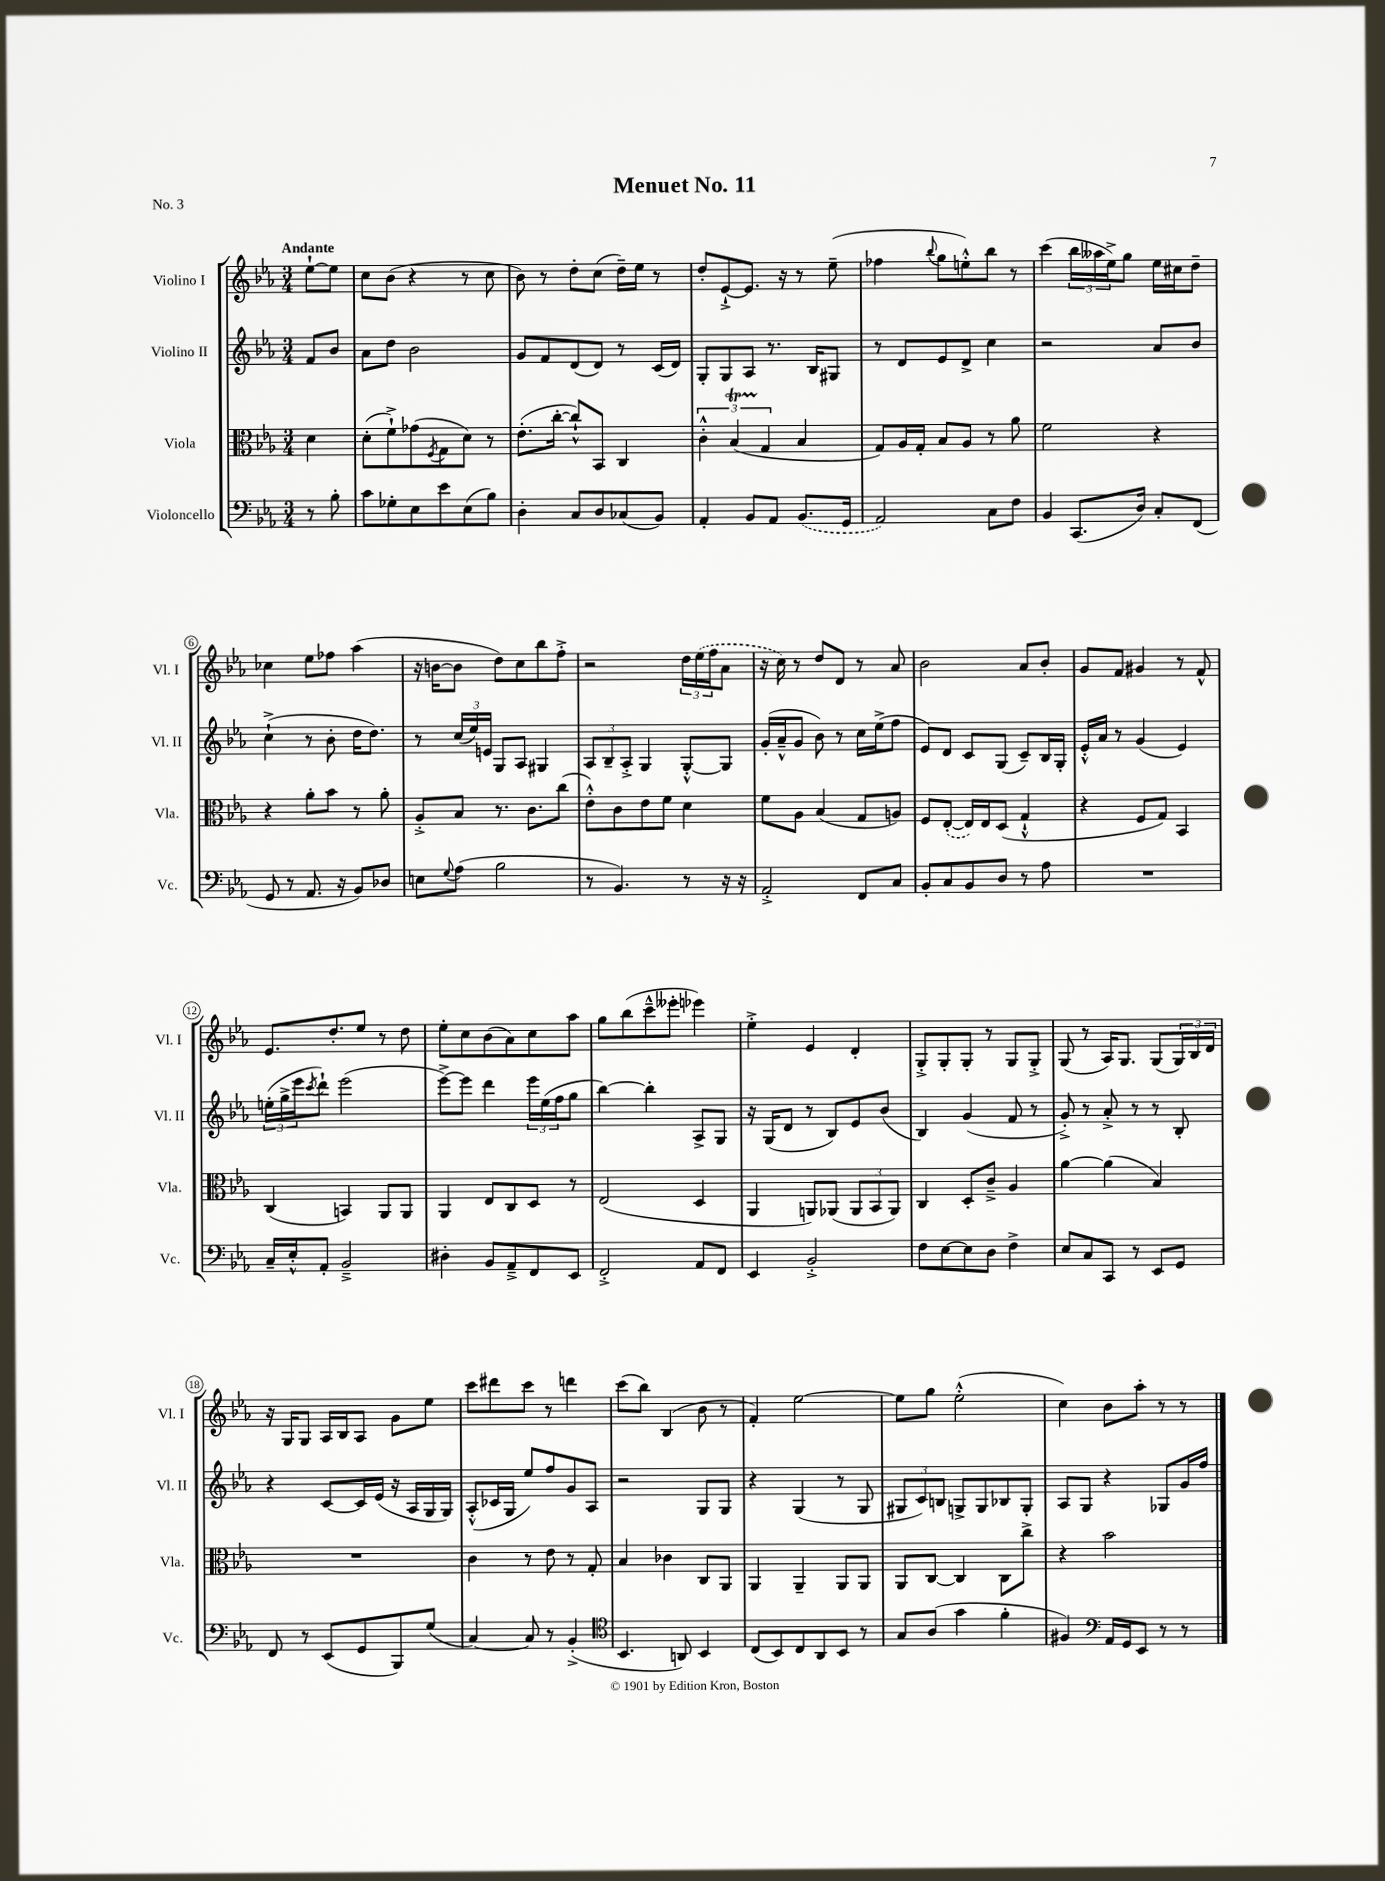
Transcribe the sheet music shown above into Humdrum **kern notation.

**kern	**kern	**kern	**kern
*staff4	*staff3	*staff2	*staff1
*clefF4	*clefC3	*clefG2	*clefG2
*k[b-e-a-]	*k[b-e-a-]	*k[b-e-a-]	*k[b-e-a-]
*M3/4	*M3/4	*M3/4	*M3/4
8r	4d	8f	[8ee-`
8B-'	.	8b-	8ee-]
=	=	=	=
8c	(8d'	8a-	8cc
8G-'	8f`^)	8dd	(8b-
8E-	(8g-	2b-	4r
.	8qF	.	.
8e-	8G	.	.
(8E-	8d)	.	8r
8B-)	8r	.	8cc
=	=	=	=
4D'	(8.e-'	8g	8b-)
.	.	8f	8r
.	[16cc'	.	.
8C	8cc`^^])	(8d	8dd'
8D	8BB-	8d)	(8cc
(8C-	4C	8r	16dd~)
.	.	.	16ee-
8BB-)	.	(16c	8r
.	.	16d)	.
=	=	=	=
4AA-'	6c'^^	8G'	8dd'
.	.	8G	[8e-`^
.	(6B-	.	.
8BB-	.	8A-	8.e-]
.	6G	.	.
8AA-	.	8.r	.
.	.	.	16r
(8.BB-	4B-	.	8r
.	.	16B-	.
.	.	8G#	(8ee-~
16GG	.	.	.
=	=	=	=
2AA-)	8G)	8r	4ff-
.	16A-	8d	.
.	16G'	.	.
.	.	.	8qqbb-
.	8B-	8e-	8gg
.	8A-	8d^	8ee'^^)
8C	8r	4cc	8bb-
8F	8a-	.	8r
=	=	=	=
4BB-	2f	2r	(4ccc
(8.CC	.	.	24bb-
.	.	.	24aa--
.	.	.	24ee-^)
.	.	.	8gg
16D)	.	.	.
8C'	4r	8a-	16ee-
.	.	.	16cc#
(8FF	.	8b-	8dd~
=	=	=	=
8GG	4r	(4cc`^	4cc-
8r	.	.	.
8.AA-	8a-'	8r	8ee-
.	8b-	8b-'	8ff-
16r	.	.	.
8BB-)	8r	16dd	(4aa-
.	.	8.dd)	.
8D-	8a-'	.	.
=	=	=	=
8E	8A-'^	8r	16r
.	.	.	[16b
8qqG	.	.	.
(8A-	8B-	(24cc	8b]
.	.	24ee-)	.
.	.	24e	.
2B-	8.r	8G	8dd)
.	.	8A-	8cc
.	8.c	.	.
.	.	4G#	8bb-
.	(8cc	.	8ff'^
=	=	=	=
8r	8e-'^^)	12A-	2r
.	.	12B-~	.
4.BB-)	8c	.	.
.	.	12A-'^	.
.	8e-	4G	.
.	8f	.	.
8r	4d	[8G'^^	24dd
.	.	.	(24ee-
.	.	.	24ff
16r	.	8G]	8a-
16r	.	.	.
=	=	=	=
2AA-'^	8f	(16g'	16r
.	.	16a-~^^	16cc)
.	8A-	8g	8r
.	(4B-	8b-)	8dd
.	.	8r	8d
8FF	8G	16cc	8r
.	.	(16ee-^	.
8C	8A)	8ff	8a-
=	=	=	=
8BB-'	8F	8e-)	2b-
8C	([8E-'	8d	.
8BB-	16E-])	8c	.
.	16E-	.	.
8D	(8D	(8G	.
8r	4G`^^	8c~)	8a-
8A-	.	16B-	8b-'
.	.	16G'	.
=	=	=	=
2.r	4r	16e-'^^	8g
.	.	16a-	.
.	.	8r	8f
.	8F	(4g	4g#
.	8G)	.	.
.	4BB-	4e-)	8r
.	.	.	8f^^
=	=	=	=
16C~	(4C	(24ee'	8.e-
.	.	24gg^	.
16E-'^^	.	.	.
.	.	24eee-	.
.	.	8qccc	.
8AA-'	.	8ddd`)	.
.	.	.	8.dd'
2BB-~^	4BB)	(2eee-	.
.	.	.	8ee-
.	8AA-	.	8r
.	8AA-	.	8dd
=	=	=	=
4D#'	4AA-	[8eee-^)	8ee-'
.	.	8eee-]	8cc
8BB-	8E-	4ddd	(8b-
8AA-~^	8C	.	8a-)
8FF	8D	24eee-	8cc
.	.	(24ee-	.
.	.	24ff	.
8EE-	8r	8gg	8aa-
=	=	=	=
2FF'^	(2E-	[4bb-)	8gg
.	.	.	(8bb-
.	.	4bb-']	8ccc~^^
.	.	.	8eee--'
8AA-	4D	8A-^	4eee-)
8FF	.	8G	.
=	=	=	=
4EE-	4AA-	16r	4ee-'^
.	.	(16G	.
.	.	8d	.
2BB-'^	8AA)	8r	4e-
.	(8AA-	8B-)	.
.	12AA-	8e-	4d'
.	12BB-	.	.
.	.	(8b-	.
.	12AA-)	.	.
=	=	=	=
8F	4C	4B-)	8G'^
[8E-	.	.	8G'
8E-]	8D'	(4g	8G'
8D	8c~^	.	8r
4F^	4A-	8f	8G
.	.	8r	8G'^
=	=	=	=
8E-	[4a-	8g'^)	(8G
8C	.	8r	8r
8CC	(4a-]	8a-'^	16A-)
.	.	.	8.G
8r	.	8r	.
8EE-	4B-)	8r	(8G
8GG	.	8B-'	24G)
.	.	.	24B-
.	.	.	24d
=	=	=	=
8FF	2.r	4r	16r
.	.	.	16G
8r	.	.	8G
(8EE-	.	[8c	16A-
.	.	.	16B-
8GG	.	16c]	8A-
.	.	(16e-	.
8BBB-)	.	16r	8g
.	.	16A-	.
(8G	.	16G	8ee-
.	.	16G)	.
=	=	=	=
[4C)	4c	(8A-'^^	8ccc
.	.	16c-	8ddd#
.	.	16G	.
8C]	8r	8ee-)	8ccc
8r	8e-	8ff	8r
(4BB-'^	8r	8g	4ddd
.	8G'	8A-	.
=	=	=	=
*clefC4	*	*	*
4.BB-	4B-	2r	(8ccc
.	.	.	8bb-)
.	4c-	.	(4B-
8AA)	.	.	.
4BB-	8C	8G	8b-
.	8AA-	8G	8r
=	=	=	=
(8C	4AA-	4r	4f')
8BB-)	.	.	.
8C	4AA-~	(4G	[2ee-
8AA-	.	.	.
8BB-	8AA-	8r	.
8r	8AA-	8G	.
=	=	=	=
8G	8AA-	12G#	8ee-]
.	.	12c)	.
(8A-	[8C	.	8gg
.	.	12B	.
4g	4C]	8G^	(2ee-'^^
.	.	8G	.
4f'	8C	8B-	.
.	8cc^	8G'	.
=	=	=	=
4F#)	4r	8A-	4cc)
.	.	8G	.
*clefF4	*	*	*
16AA-	2b-	4r	8b-
16GG	.	.	.
8EE-	.	.	8aa-'
8r	.	8G-	8r
8r	.	16g	8r
.	.	16ff	.
==	==	==	==
*-	*-	*-	*-
